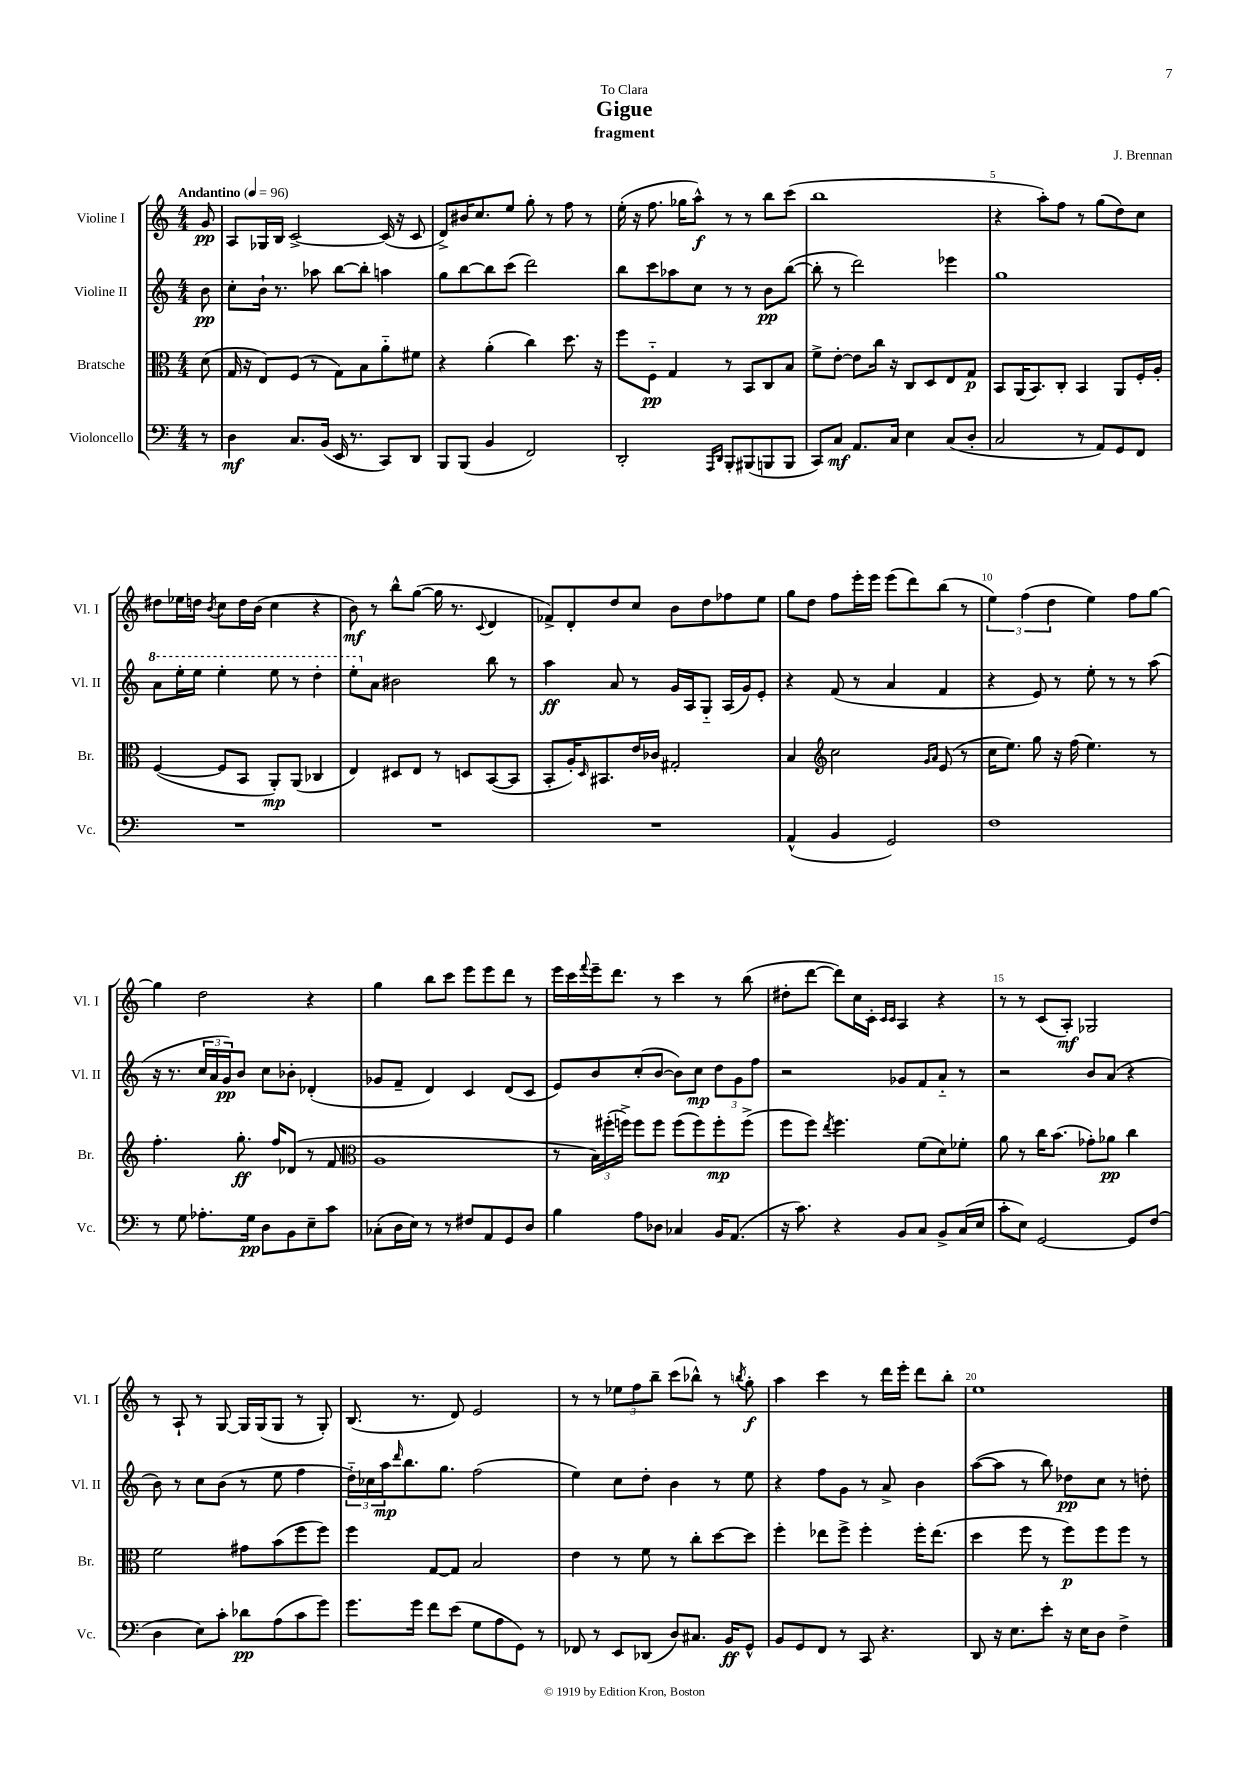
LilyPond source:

\header { title = "Gigue" composer = "J. Brennan" subtitle = "fragment" dedication = "To Clara" }
<<
\new StaffGroup <<
\new Staff = "s0" \with { instrumentName = "Violine I" shortInstrumentName = "Vl. I" } {
    \clef treble \key c \major \numericTimeSignature \time 4/4 \partial 8 \tempo "Andantino" 4 = 96
    g'8\pp |
    a8 ges16 b16 c'2~-> c'16( r16 c'8 |
    d'8->) bis'16 c''8. e''8 g''8-. r8 f''8 r8 |
    e''16-.( r16 f''8. ges''16 a''8-^\f) r8 r8 b''8 c'''8( |
    b''1 |
    r4 a''8-.) f''8 r8 g''8( d''8) c''8 |
    dis''8 ees''16 d''16 \acciaccatura { b'8 } c''8 d''16 b'16( c''4 r4 |
    b'8\mf) r8 b''8-^ g''8~( g''16 r8. \appoggiatura { c'8 } d'4 |
    fes'8->) d'8-. d''8 c''8 b'8 d''8 fes''8 e''8 |
    g''8 d''8 f''8 e'''16-. e'''16 e'''8( d'''8) b''8( r8 |
    \tuplet 3/2 { e''4) f''4( d''4 } e''4) f''8 g''8~ |
    g''4 d''2 r4 |
    g''4 b''8 c'''8 e'''8 e'''8 d'''8 r8 |
    e'''16 c'''16 \appoggiatura { f'''8 } e'''16-- d'''8. r8 c'''4 r8 b''8( |
    dis''8-. d'''8~ d'''8) c''16 c'16-. \grace { c'16 c'16 } a4 r4 |
    r8 r8 c'8( a8-.\mf) ges2 |
    r8 a8-! r8 g8~ g16 g16( g8 r8 g8-.) |
    b8.( r8. d'8) e'2 |
    r8 r8 \tuplet 3/2 { ees''8 f''8 b''8-- } c'''8( bes''8-^) r8 \acciaccatura { b''8 } g''8-.\f |
    a''4 c'''4 r8 d'''16 e'''16-. d'''8 b''8-. |
    e''1 \bar "|." |
}
\new Staff = "s1" \with { instrumentName = "Violine II" shortInstrumentName = "Vl. II" } {
    \clef treble \key c \major \numericTimeSignature \time 4/4 \partial 8
    b'8\pp |
    c''8-. b'16-! r8. aes''8 b''8~ b''8-. a''4 |
    g''8 b''8~ b''8 c'''8( d'''2) |
    b''8 c'''8 aes''8 c''8 r8 r8 b'8\pp b''8~( |
    b''8-. r8 d'''2) ees'''4 |
    g''1 |
    \ottava #1 a''8 e'''16-. e'''16 e'''4-. e'''8 r8 d'''4-. |
    e'''8-. \ottava #0 a'8 bis'2 b''8 r8 |
    a''4\ff a'8 r8 g'16 a16 g8-_ a16( g'16) e'8-. |
    r4 f'8( r8 a'4 f'4 |
    r4 e'8) r8 e''8-. r8 r8 a''8( |
    r16 r8. \tuplet 3/2 { c''16 a'16 g'16\pp) } b'8 c''8 bes'8-. des'4-.( |
    ges'8 f'8-- d'4) c'4 d'8( c'8 |
    e'8) b'8 c''8-.( b'8~ b'8) c''8\mp \tuplet 3/2 { d''8 g'8 f''8 } |
    r2 ges'8 f'8 a'8-_ r8 |
    r2 b'8 a'8( r4 |
    b'8) r8 c''8 b'8( r8 e''8 f''4 |
    \tuplet 3/2 { d''16-_) ces''16 a''16\mp } \grace { d'''16 } b''8. g''8. f''2( |
    e''4) c''8 d''8-. b'4 r8 e''8 |
    r4 f''8 g'8 r8 a'8-> b'4 |
    a''8~( a''8 r8 b''8) des''8\pp c''8 r8 d''8-. \bar "|." |
}
\new Staff = "s2" \with { instrumentName = "Bratsche" shortInstrumentName = "Br." } {
    \clef alto \key c \major \numericTimeSignature \time 4/4 \partial 8
    d'8( |
    g16 r16 e8) f8( r8 g8) b8 a'8-_ fis'8 |
    r4 a'4-.( c''4) d''8. r16 |
    f''8 f8-_\pp g4 r8 b,8 c8 b8 |
    f'8-> e'8~-. e'8 c''16 r16 c8 d8 e8 g8\p |
    b,8 a,16( b,8.) c8-. b,4 a,8 f16-. a16-. |
    f4~( f8 b,8 a,8-.\mp) a,8( ces4 |
    e4) dis8 e8 r8 d8 b,8~( b,8 |
    b,8-. a16-.) \grace { d16 } bis,8. e'16 ces'16 gis2-. |
    b4 \clef treble c''2 \grace { g'16 a'16 } e'8( r8 |
    c''16 e''8.) g''8 r16 f''16( e''4.) r8 |
    f''4.-. g''8.-.\ff f''16 des'8( r8 f'8 |
    \clef alto a1 |
    r8 \tuplet 3/2 { b16) fis''16-.( f''16->) } f''8 f''8 f''8( f''8) f''8-.\mp f''8->( |
    f''8 f''8) \acciaccatura { e''8 } f''4. f'8( d'8) fes'8-. |
    a'8 r8 c''16 b'8.( ges'8-.) aes'8\pp c''4 |
    f'2 gis'8 b'8( f''8 f''8) |
    f''4 g8~ g8 b2 |
    e'4 r8 f'8 r8 c''8-. d''8~ d''8 |
    f''4-. ees''8 f''8-> f''4-. f''16-. ees''8.( |
    d''4 f''8 r8 f''8\p) f''8 f''8 r8 \bar "|." |
}
\new Staff = "s3" \with { instrumentName = "Violoncello" shortInstrumentName = "Vc." } {
    \clef bass \key c \major \numericTimeSignature \time 4/4 \partial 8
    r8 |
    d4\mf c8. b,16( e,16 r8. c,8) d,8 |
    b,,8 b,,8( b,4 f,2) |
    d,2-. \grace { a,,16 d,16 } b,,8-. bis,,8( b,,8 b,,8 |
    c,8) c8\mf a,8. c16 e4 c8( d8-. |
    c2 r8 a,8) g,8 f,8 |
    R1 |
    R1 |
    R1 |
    a,4-^( b,4 g,2) |
    f1 |
    r8 g8 aes8.-. g16\pp d8 b,8 e8-- c'8 |
    ces8-.( d16 e16) r8 r8 fis8 a,8 g,8 d8 |
    b4 a8 des8 ces4 b,16 a,8.( |
    r16 c'8.) r4 b,8 c8 b,8-> c16( e16 |
    c'8-. e8) g,2~ g,8 f8( |
    d4 e8) c'8-. des'8\pp a8( c'8 g'8) |
    g'8. g'16 f'8 e'8( g8 a8 g,8) r8 |
    fes,8 r8 e,8 des,8( d8) cis8. b,16\ff g,8-^ |
    b,8 g,8 f,8 r8 c,8 r4. |
    d,8 r16 e8. e'8-. r16 e16 d8 f4-> \bar "|." |
}
>>
>>
\layout { \context { \Score \override BarNumber.break-visibility = ##(#f #t #t) barNumberVisibility = #(every-nth-bar-number-visible 5) } }
